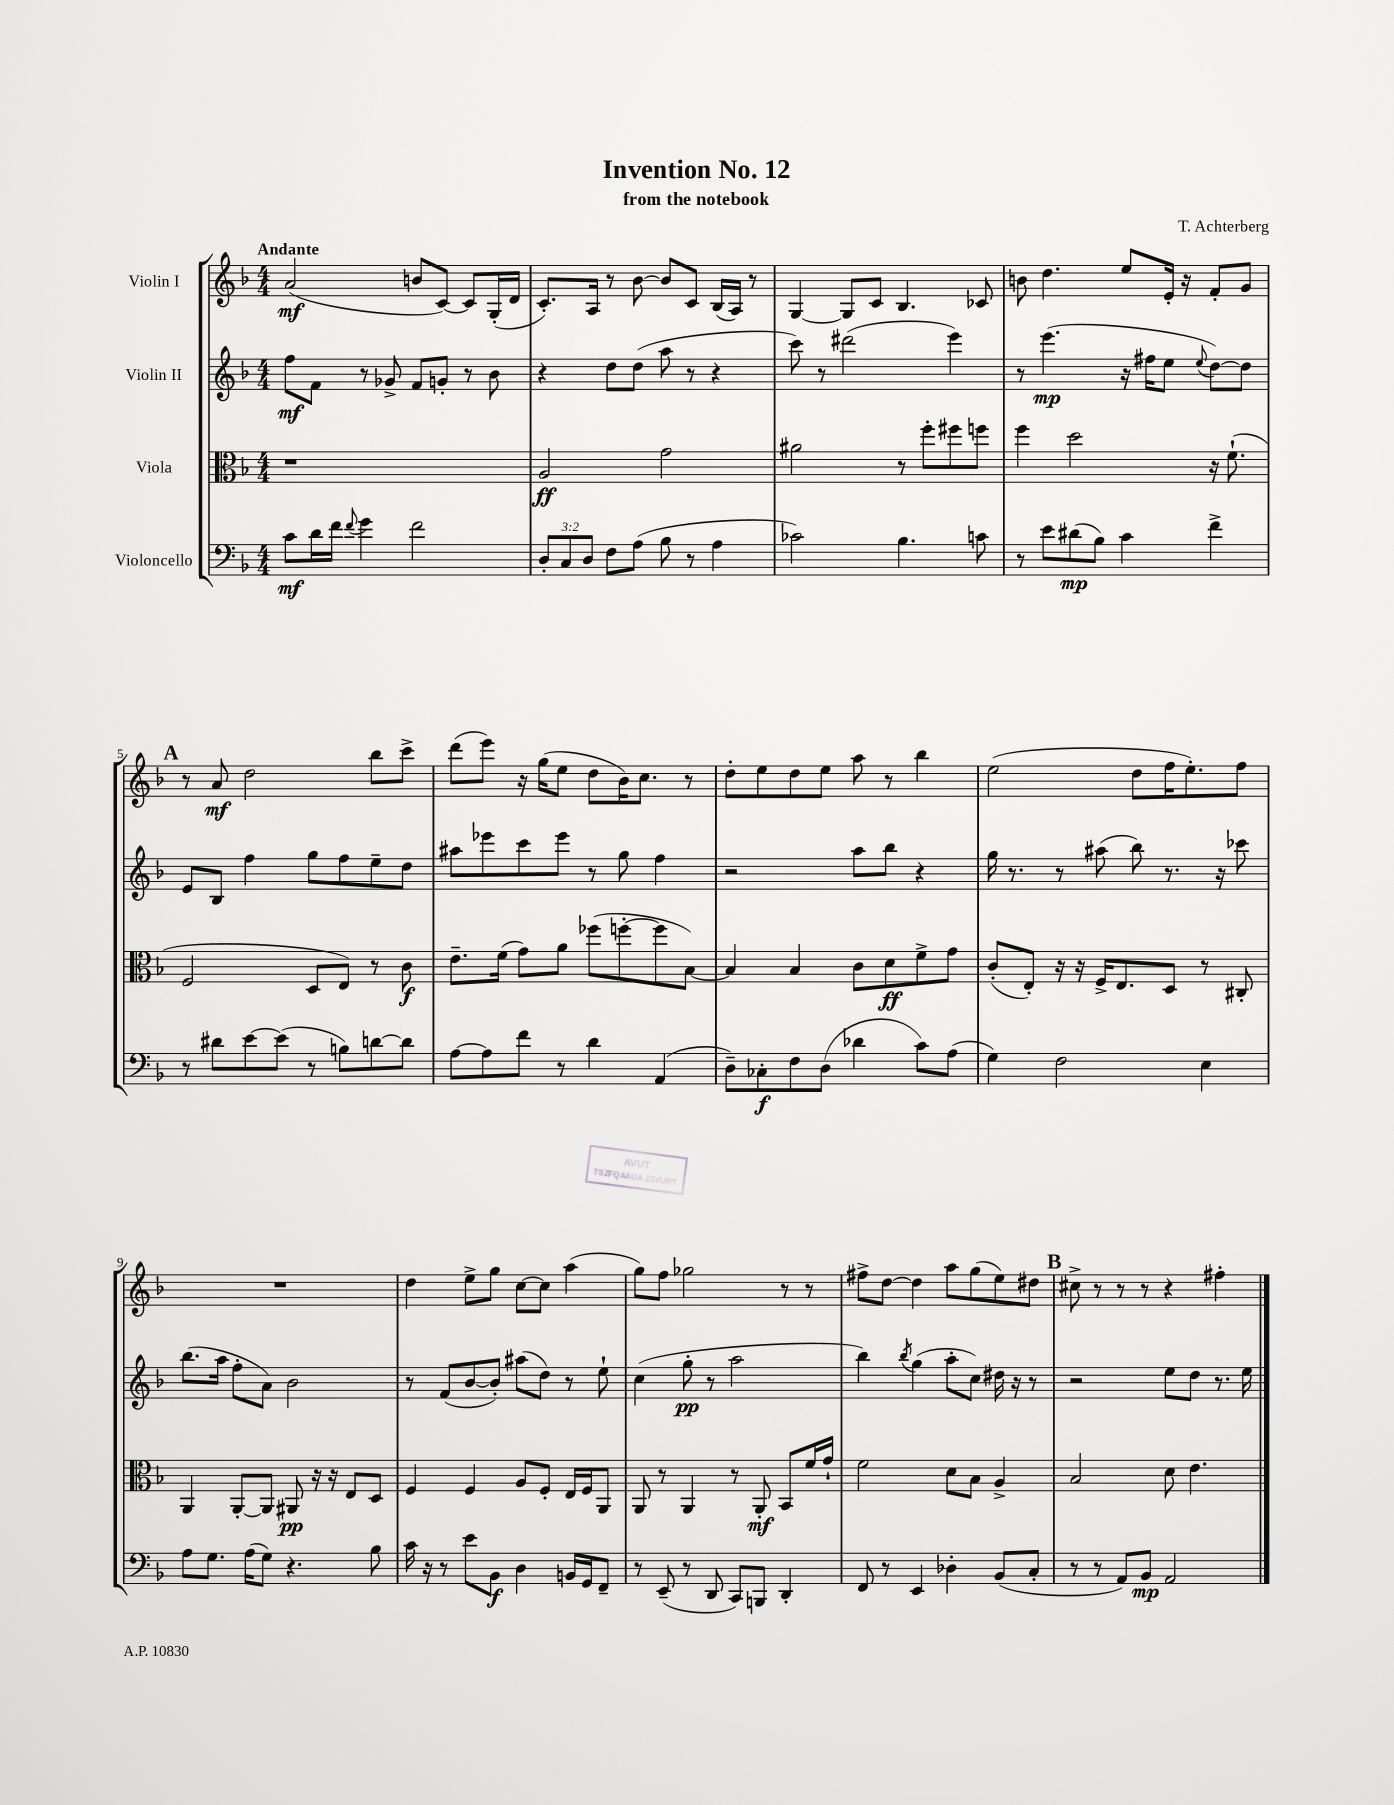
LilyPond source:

\header { title = "Invention No. 12" composer = "T. Achterberg" subtitle = "from the notebook" }
<<
\new StaffGroup <<
\new Staff = "s0" \with { instrumentName = "Violin I" } {
    \clef treble \key f \major \numericTimeSignature \time 4/4 \tempo "Andante"
    a'2\mf( b'8 c'8~) c'8 g16-.( d'16 |
    c'8.-.) a16 r8 bes'8~ bes'8 c'8 bes16( a16) r8 |
    g4~ g8 c'8 bes4. ces'8 |
    b'8 d''4. e''8 e'16-. r16 f'8-. g'8 |
    \mark \markup { \bold "A" } r8 a'8\mf d''2 bes''8 c'''8-> |
    d'''8( e'''8) r16 g''16( e''8 d''8 bes'16) c''8. r8 |
    d''8-. e''8 d''8 e''8 a''8 r8 bes''4 |
    e''2( d''8 f''16 e''8.-.) f''8 |
    R1 |
    d''4 e''8-> g''8 c''8~ c''8 a''4( |
    g''8) f''8 ges''2 r8 r8 |
    fis''8-> d''8~ d''4 a''8 g''8( e''8) dis''8 |
    \mark \markup { \bold "B" } cis''8-> r8 r8 r8 r4 fis''4-. \bar "|." |
}
\new Staff = "s1" \with { instrumentName = "Violin II" } {
    \clef treble \key f \major \numericTimeSignature \time 4/4
    f''8\mf f'8 r8 ges'8-> f'8 g'8-. r8 bes'8 |
    r4 d''8 d''8( a''8 r8 r4 |
    c'''8) r8 dis'''2( e'''4) |
    r8 e'''4.\mp( r16 fis''16 e''8 \appoggiatura { e''8 } d''8~) d''8 |
    \mark \markup { \bold "A" } e'8 bes8 f''4 g''8 f''8 e''8-- d''8 |
    ais''8 ees'''8 c'''8 ees'''8 r8 g''8 f''4 |
    r2 a''8 bes''8 r4 |
    g''16 r8. r8 ais''8( bes''8) r8. r16 ces'''8 |
    bes''8.( a''16 f''8-. a'8) bes'2 |
    r8 f'8( bes'8~ bes'8-.) ais''8( d''8) r8 e''8-! |
    c''4( g''8-.\pp r8 a''2 |
    bes''4) \acciaccatura { bes''8 } g''4( a''8-. c''8) dis''16 r16 r8 |
    \mark \markup { \bold "B" } r2 e''8 d''8 r8. e''16 \bar "|." |
}
\new Staff = "s2" \with { instrumentName = "Viola" } {
    \clef alto \key f \major \numericTimeSignature \time 4/4
    r1 |
    a2\ff g'2 |
    ais'2 r8 f''8-. fis''8 f''8 |
    f''4 d''2 r16 f'8.-!( |
    \mark \markup { \bold "A" } f2 d8 e8) r8 c'8\f |
    e'8.-- f'16( g'8) a'8 fes''8( f''8~-. f''8 bes8~) |
    bes4 bes4 c'8 d'8\ff f'8-> g'8 |
    c'8-.( e8-.) r16 r16 f16-> e8. d8 r8 cis8-. |
    a,4 a,8~-. a,8 ais,8\pp r16 r16 e8 d8 |
    f4 f4 a8 f8-. e16 f16 a,8 |
    a,8 r8 a,4 r8 a,8-.\mf bes,8 f'16 g'16-! |
    f'2 d'8 bes8 a4-> |
    \mark \markup { \bold "B" } bes2 d'8 e'4. \bar "|." |
}
\new Staff = "s3" \with { instrumentName = "Violoncello" } {
    \clef bass \key f \major \numericTimeSignature \time 4/4 \override Staff.TupletNumber.text = #tuplet-number::calc-fraction-text
    c'8\mf d'16 f'16 \appoggiatura { f'8 } g'4 f'2 |
    \tuplet 3/2 { d8-. c8 d8 } f8 a8( bes8 r8 a4 |
    ces'2) bes4. c'8 |
    r8 e'8 dis'8\mp( bes8) c'4 f'4-> |
    \mark \markup { \bold "A" } r8 dis'8 e'8~ e'8( r8 b8) d'8~ d'8 |
    a8~ a8 f'8 r8 d'4 a,4( |
    d8--) ces8-.\f f8 d8( des'4 c'8) a8( |
    g4) f2 e4 |
    a8 g8. a16( g8) r4. bes8 |
    c'16 r16 r8 e'8 bes,8\f d4 b,16 g,16 f,8-- |
    r8 e,8--( r8 d,8 c,8) b,,8 d,4-. |
    f,8 r8 e,4 des4-. bes,8( c8-. |
    \mark \markup { \bold "B" } r8 r8 a,8) bes,8\mp a,2 \bar "|." |
}
>>
>>
